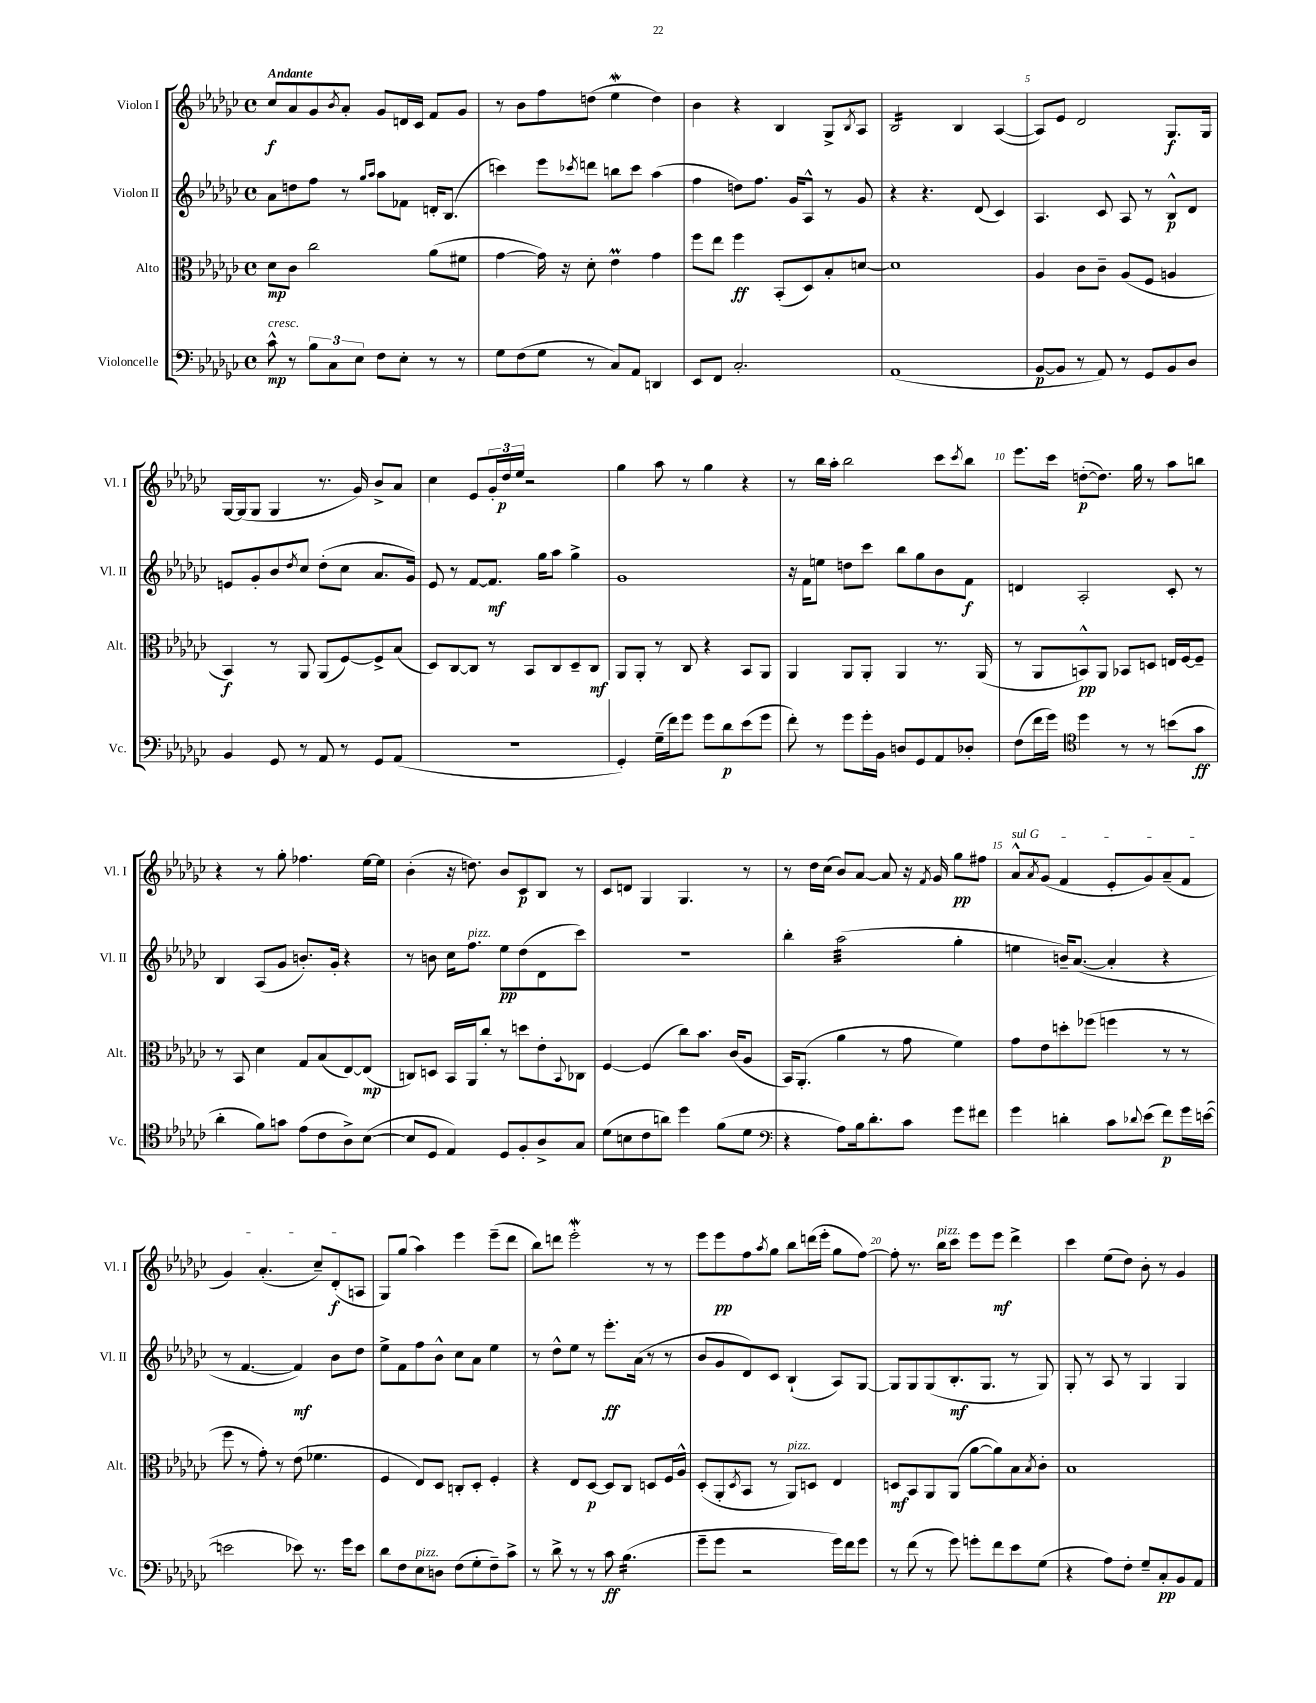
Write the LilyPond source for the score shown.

<<
\new StaffGroup <<
\new Staff = "s0" \with { instrumentName = "Violon I" shortInstrumentName = "Vl. I" } {
    \clef treble \key ges \major \defaultTimeSignature \time 4/4 \tempo "Andante"
    ces''8\f aes'8 ges'8 \acciaccatura { bes'8 } aes'8-. ges'8 d'16 ces'16 f'8 ges'8 |
    r8 bes'8 f''8 d''8( ees''4\mordent d''4) |
    bes'4 r4 bes4 ges8-> \acciaccatura { bes8 } aes8 |
    bes2:16 bes4 aes4~( |
    aes8) ees'8 des'2 ges8.\f ges16 |
    ges16~ ges16( ges8 ges4 r8. ges'16) bes'8-> aes'8 |
    ces''4 ees'8 \tuplet 3/2 { ges'16-. des''16\p ees''16 } r2 |
    ges''4 aes''8 r8 ges''4 r4 |
    r8 bes''16 aes''16-. bes''2 ces'''8 \acciaccatura { ces'''8 } bes''8 |
    ees'''8. ces'''16 d''8~-.\p( d''8.) ges''16 r8 aes''8 b''8 |
    r4 r8 ges''8-. fes''4. ees''16~ ees''16 |
    bes'4-.( r16 d''8.) bes'8 ces'8\p bes8 r8 |
    ces'8 d'8 ges4 ges4. r8 |
    r8 des''16 ces''16( bes'8) aes'8~ aes'8 r16 \acciaccatura { f'8 } ges'16 ges''8\pp fis''8 |
    \once \override TextSpanner.bound-details.left.text = \markup { \italic "sul G" } aes'8-^\startTextSpan \acciaccatura { aes'8 } ges'8( f'4 ees'8-. ges'8) aes'8--( f'8 |
    ges'4) aes'4.-.( ces''8--) des'8-.\f( a8\stopTextSpan |
    ges8) ges''8( aes''4) ees'''4 ees'''8--( des'''8 |
    bes''8) d'''8 ees'''2-.\mordent r8 r8 |
    ees'''8 ees'''8\pp f''8 \acciaccatura { aes''8 } ges''8 bes''8 d'''16( ees'''16-. ges''8 f''8~) |
    f''8-. r8. bes''16^\markup { \italic "pizz." } ces'''8 ees'''8 ees'''8\mf des'''4-> |
    ces'''4 ees''8( des''8) bes'8-. r8 ges'4 \bar "|." |
}
\new Staff = "s1" \with { instrumentName = "Violon II" shortInstrumentName = "Vl. II" } {
    \clef treble \key ges \major \defaultTimeSignature \time 4/4
    aes'8 d''8 f''8 r8 \grace { ges''16 aes''16 } aes''8 fes'8 d'16-. bes8.( |
    c'''4) ees'''8 \acciaccatura { ces'''8 } d'''8 b''8 ces'''8 aes''4( |
    f''4 d''8) f''8. ges'16 aes8-^ r8 ges'8 |
    r4 r4. des'8( ces'4) |
    aes4. ces'8 aes8 r8 bes8-^\p des'8 |
    e'8 ges'8-. bes'8 \acciaccatura { des''8 } ces''8 des''8-.( ces''8 aes'8. ges'16) |
    ees'8 r8 f'8~ f'8.\mf ges''16 aes''8 ges''4-> |
    ges'1 |
    r16 f'16 e''8 d''8 ces'''8 bes''8 ges''8 bes'8 f'8\f |
    d'4 aes2-. ces'8-. r8 |
    bes4 aes8( ges'8 b'8.-.) ges'16-. r4 |
    r8 b'8 ces''16 f''8.^\markup { \italic "pizz." } ees''8\pp des''8( des'8 ces'''8) |
    R1 |
    bes''4-. aes''2:32( ges''4-. |
    e''4 b'16--) aes'8.~( aes'4-. r4 |
    r8 f'4.~ f'4\mf) bes'8 des''8 |
    ees''8-> f'8 f''8 bes'8-^ ces''8 aes'8 ees''4 |
    r8 des''8-^ ees''8 r8 ees'''8.-.\ff aes'16( r8 r8 |
    bes'8 ges'8 des'8) ces'8 bes4-!( aes8) ges8~ |
    ges8 ges8 ges8( bes8.-.\mf ges8. r8 ges8) |
    ges8-. r8 aes8 r8 ges4 ges4 \bar "|." |
}
\new Staff = "s2" \with { instrumentName = "Alto" shortInstrumentName = "Alt." } {
    \clef alto \key ges \major \defaultTimeSignature \time 4/4
    des'8\mp ces'8 ces''2 aes'8( fis'8 |
    ges'4~ ges'16) r16 des'8-. ees'4\prall ges'4 |
    f''8 ees''8 f''4\ff bes,8-.( des8) bes8-. d'8~ |
    d'1 |
    aes4 ces'8 ces'8-- aes8( f8 a4 |
    bes,4\f) r8 aes,8 aes,8( f8~) f8-> bes8( |
    des8) ces8~ ces8 r8 bes,8 ces8 des8-- ces8\mf |
    aes,8 aes,8-. r8 ces8 r4 bes,8 aes,8 |
    aes,4 aes,8 aes,8-. aes,4 r8. aes,16( |
    r8 aes,8 b,8-^\pp) aes,8 bes,8 d8 e16 f16~ f8-- |
    r8 bes,8 des'4 ges8 bes8( ees8~) ees8\mp( |
    c8) d8 bes,16 aes,16 ces''8-. r8 d''8 ees'8-. \appoggiatura { bes,8 } ces8 |
    f4~ f4( ces''8) bes'8. ces'16( aes8 |
    bes,16) aes,8.-.( aes'4 r8 ges'8 f'4) |
    ges'8 ees'8 d''8-. fes''8( f''4 r8 r8 |
    f''8 r8 ges'8-.) r8 ees'8( fes'4. |
    f4 ees8) des8 c8-. des8-. f4-. |
    r4 ees8 des8~\p des8 ces8 d8 f16 aes16-^ |
    des8-.( aes,8-. \acciaccatura { des8 } bes,8 r8 aes,8^\markup { \italic "pizz." }) d8 ees4 |
    d8\mf bes,8 aes,8 aes,8( aes'8~ aes'8) bes8 \acciaccatura { bes8 } ces'8-. |
    bes1 \bar "|." |
}
\new Staff = "s3" \with { instrumentName = "Violoncelle" shortInstrumentName = "Vc." } {
    \clef bass \key ges \major \defaultTimeSignature \time 4/4
    ces'8-^\mp^\markup { \italic "cresc." } r8 \tuplet 3/2 { bes8 ces8 ees8 } f8 ees8-. r8 r8 |
    ges8 f8( ges8 r8 ces8) aes,8 d,4 |
    ees,8 f,8 ces2.-. |
    aes,1( |
    bes,8~\p bes,8 r8 aes,8) r8 ges,8 bes,8 des8 |
    bes,4 ges,8 r8 aes,8 r8 ges,8 aes,8( |
    r1 |
    ges,4-.) ges16--( f'16) ges'8 ges'8 des'8\p ees'8( ges'8 |
    f'8-.) r8 ges'8 ges'16-. bes,16 d8 ges,8 aes,8 des8-. |
    f8( f'16 ges'16) \clef tenor des''4 r8 r8 b'8( ges'8\ff |
    aes'4-. f'8) g'8 ees'8( ces'8 aes8->) bes8~( |
    bes8 des8 ees4) des8 f8-. aes8-> ges8 |
    des'8( b8 ces'8 a'8) des''4 f'8( des'8 |
    \clef bass r4 aes8) bes16 des'8.-. ces'8 ges'8 fis'8 |
    ges'4 d'4-. ces'8 \appoggiatura { des'8 } ees'8( f'8\p) ges'16 e'16~( |
    e'2 ees'8) r8. ges'16 ees'8 |
    des'8 f8 ees8^\markup { \italic "pizz." } d8 f8( ges8-. f8--) ces'8-> |
    r8 des'8-> r8 r8 ces'8\ff bes4.:16( |
    ges'8-- ges'8 r2 ges'16) f'16 ges'8 |
    r8 f'8( r8 ges'8) g'8-. f'8 ees'8 ges8( |
    r4 aes8) f8-. ges8-- ces8-.\pp bes,8 aes,8 \bar "|." |
}
>>
>>
\layout { \context { \Score \override BarNumber.break-visibility = ##(#f #t #t) barNumberVisibility = #(every-nth-bar-number-visible 5) } }
